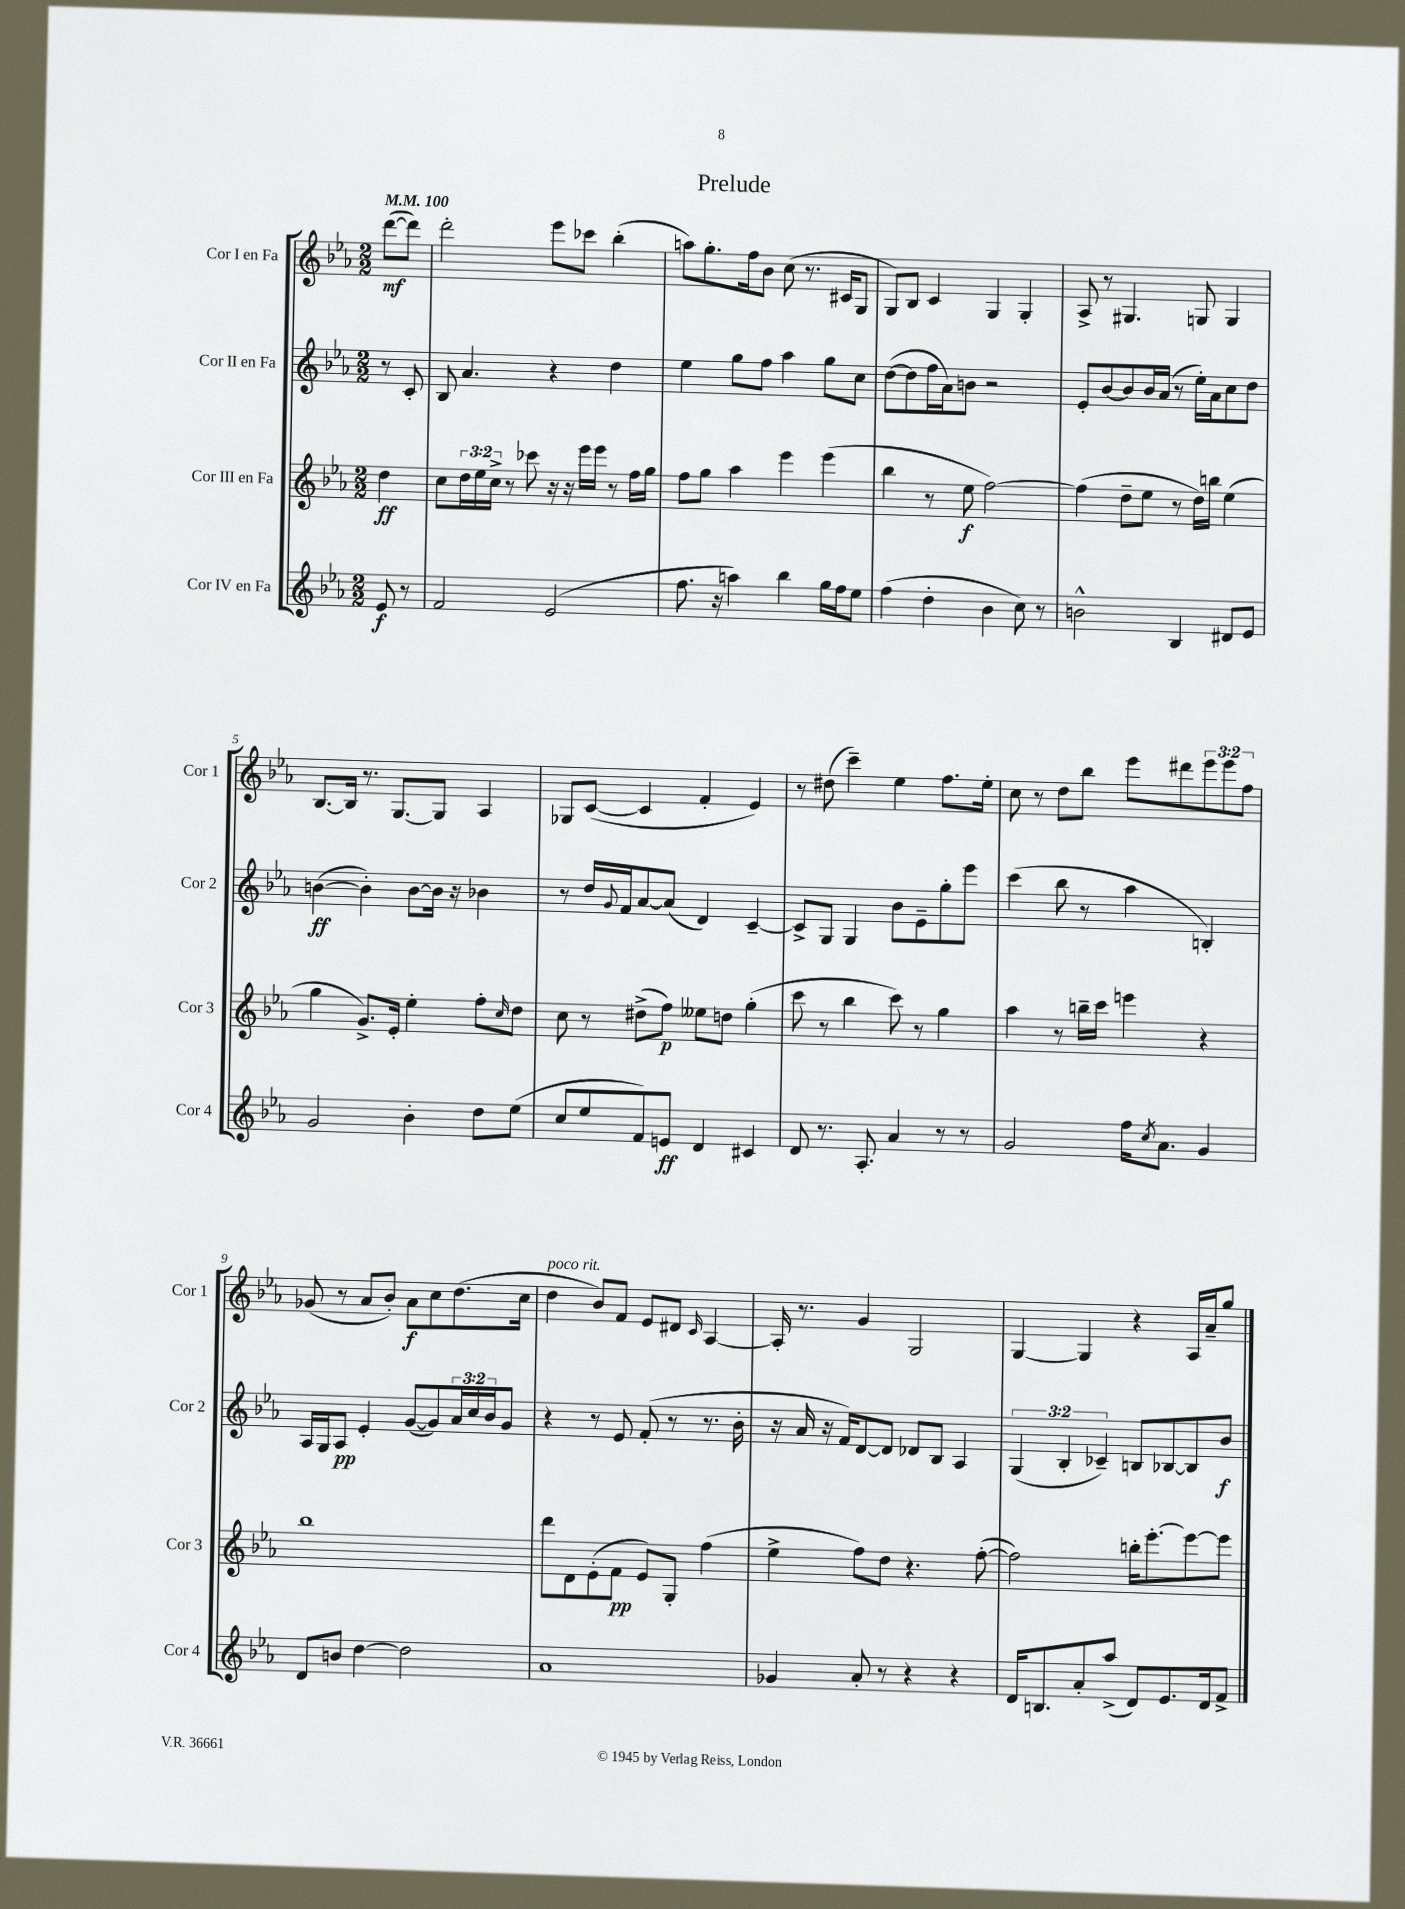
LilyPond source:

\header { title = "Prelude" }
<<
\new StaffGroup <<
\new Staff = "s0" \with { instrumentName = "Cor I en Fa" shortInstrumentName = "Cor 1" } {
    \clef treble \key ees \major \numericTimeSignature \time 2/2 \override Staff.TupletNumber.text = #tuplet-number::calc-fraction-text \partial 4 \tempo 4 = 100
    d'''8~\mf( d'''8) |
    d'''2-. ees'''8 ces'''8 bes''4-.( |
    a''8) g''8.-. f''16 bes'8 c''8( r8. cis'16 g8 |
    g8) bes8 c'4 g4 g4-. |
    aes8-> r8 gis4. g8 g4 |
    bes8.~ bes16 r8. g8.~ g8 aes4 |
    ges8 c'8~( c'4 f'4-. ees'4) |
    r8 dis''8( c'''4--) ees''4 f''8. ees''16-. |
    c''8 r8 d''8 bes''8 ees'''8 dis'''8 \tuplet 3/2 { ees'''8 ees'''8 f''8 } |
    ges'8( r8 aes'8 bes'8-.) aes'8\f c''8 d''8.( c''16 |
    d''4^\markup { \italic "poco rit." } bes'8) f'8 ees'8 dis'8 \grace { c'16 } aes4~ |
    aes16-. r8. g'4 g2 |
    g4~ g4 r4 aes16 aes'16-- g''8 \bar "|." |
}
\new Staff = "s1" \with { instrumentName = "Cor II en Fa" shortInstrumentName = "Cor 2" } {
    \clef treble \key ees \major \numericTimeSignature \time 2/2 \override Staff.TupletNumber.text = #tuplet-number::calc-fraction-text \partial 4
    r8 c'8-. |
    bes8 aes'4. r4 d''4 |
    ees''4 g''8 f''8 aes''4 g''8 c''8 |
    d''8~( d''8 f''16 aes'16) b'8 r2 |
    ees'8-. bes'8~ bes'8 bes'16 aes'16( r8 ees''16-.) aes'16 c''8 d''8 |
    b'4~\ff( b'4-.) b'8~ b'16 r16 bes'4 |
    r8 d''16 \appoggiatura { g'8 } f'16 aes'8~ aes'8( d'4) c'4~-- |
    c'8-> g8 g4 bes'8 ees'8-- g''8-. ees'''8 |
    c'''4( bes''8 r8 aes''4 b4-.) |
    aes16 g16 aes8\pp ees'4-. g'8~( g'8) \tuplet 3/2 { aes'16 c''16 bes'16 } g'8 |
    r4 r8 ees'8 f'8-.( r8 r8. bes'16-. |
    r16 aes'16 r16 f'16) d'8~ d'8 des'8 bes8 aes4 |
    \tuplet 3/2 { g4( bes4-. ces'4--) } b8 bes8~ bes8 bes'8\f \bar "|." |
}
\new Staff = "s2" \with { instrumentName = "Cor III en Fa" shortInstrumentName = "Cor 3" } {
    \clef treble \key ees \major \numericTimeSignature \time 2/2 \override Staff.TupletNumber.text = #tuplet-number::calc-fraction-text \partial 4
    d''4\ff |
    c''8 \tuplet 3/2 { d''16 ees''16 c''16-> } r8 ces'''8 r16 r16 ees'''16 ees'''16 r8 f''16 g''16 |
    f''8 g''8 aes''4 ees'''4 ees'''4( |
    bes''4 r8 ees''8\f f''2~) |
    f''4( d''8-- ees''8 r8 d''16) b''16 ees''4( |
    g''4 g'8.->) ees'16-. ees''4-. f''8-. \grace { c''16 } d''8 |
    c''8 r8 dis''8->( f''8\p) eeses''8 d''8 g''4-.( |
    c'''8 r8 bes''4 c'''8) r8 g''4 |
    aes''4 r8 b''16-- c'''16 e'''4 r4 |
    bes''1 |
    d'''8 d'8 ees'8-.( f'8\pp ees'8) g8-. f''4( |
    ees''4-> f''8) d''8 r4. f''8~-.( |
    f''2) b''16-. ees'''8.~-. ees'''8~ ees'''8 \bar "|." |
}
\new Staff = "s3" \with { instrumentName = "Cor IV en Fa" shortInstrumentName = "Cor 4" } {
    \clef treble \key ees \major \numericTimeSignature \time 2/2 \partial 4
    ees'8\f r8 |
    f'2 ees'2( |
    f''8. r16 a''4) bes''4 g''16 f''16 ees''8 |
    f''4( d''4-. bes'4 c''8) r8 |
    b'2-^ bes4 dis'8 ees'8 |
    g'2 bes'4-. d''8 ees''8( |
    c''8 ees''8 f'8) e'8\ff d'4 cis'4 |
    d'8 r8. aes8.-. aes'4 r8 r8 |
    g'2 f''16 \acciaccatura { c''8 } aes'8. g'4 |
    d'8 b'8 d''4~ d''2 |
    aes'1 |
    ges'4 aes'8-. r8 r4 r4 |
    d'16 b8. aes'8-. aes''8->( d'8) ees'8. d'16 f'8-> \bar "|." |
}
>>
>>
